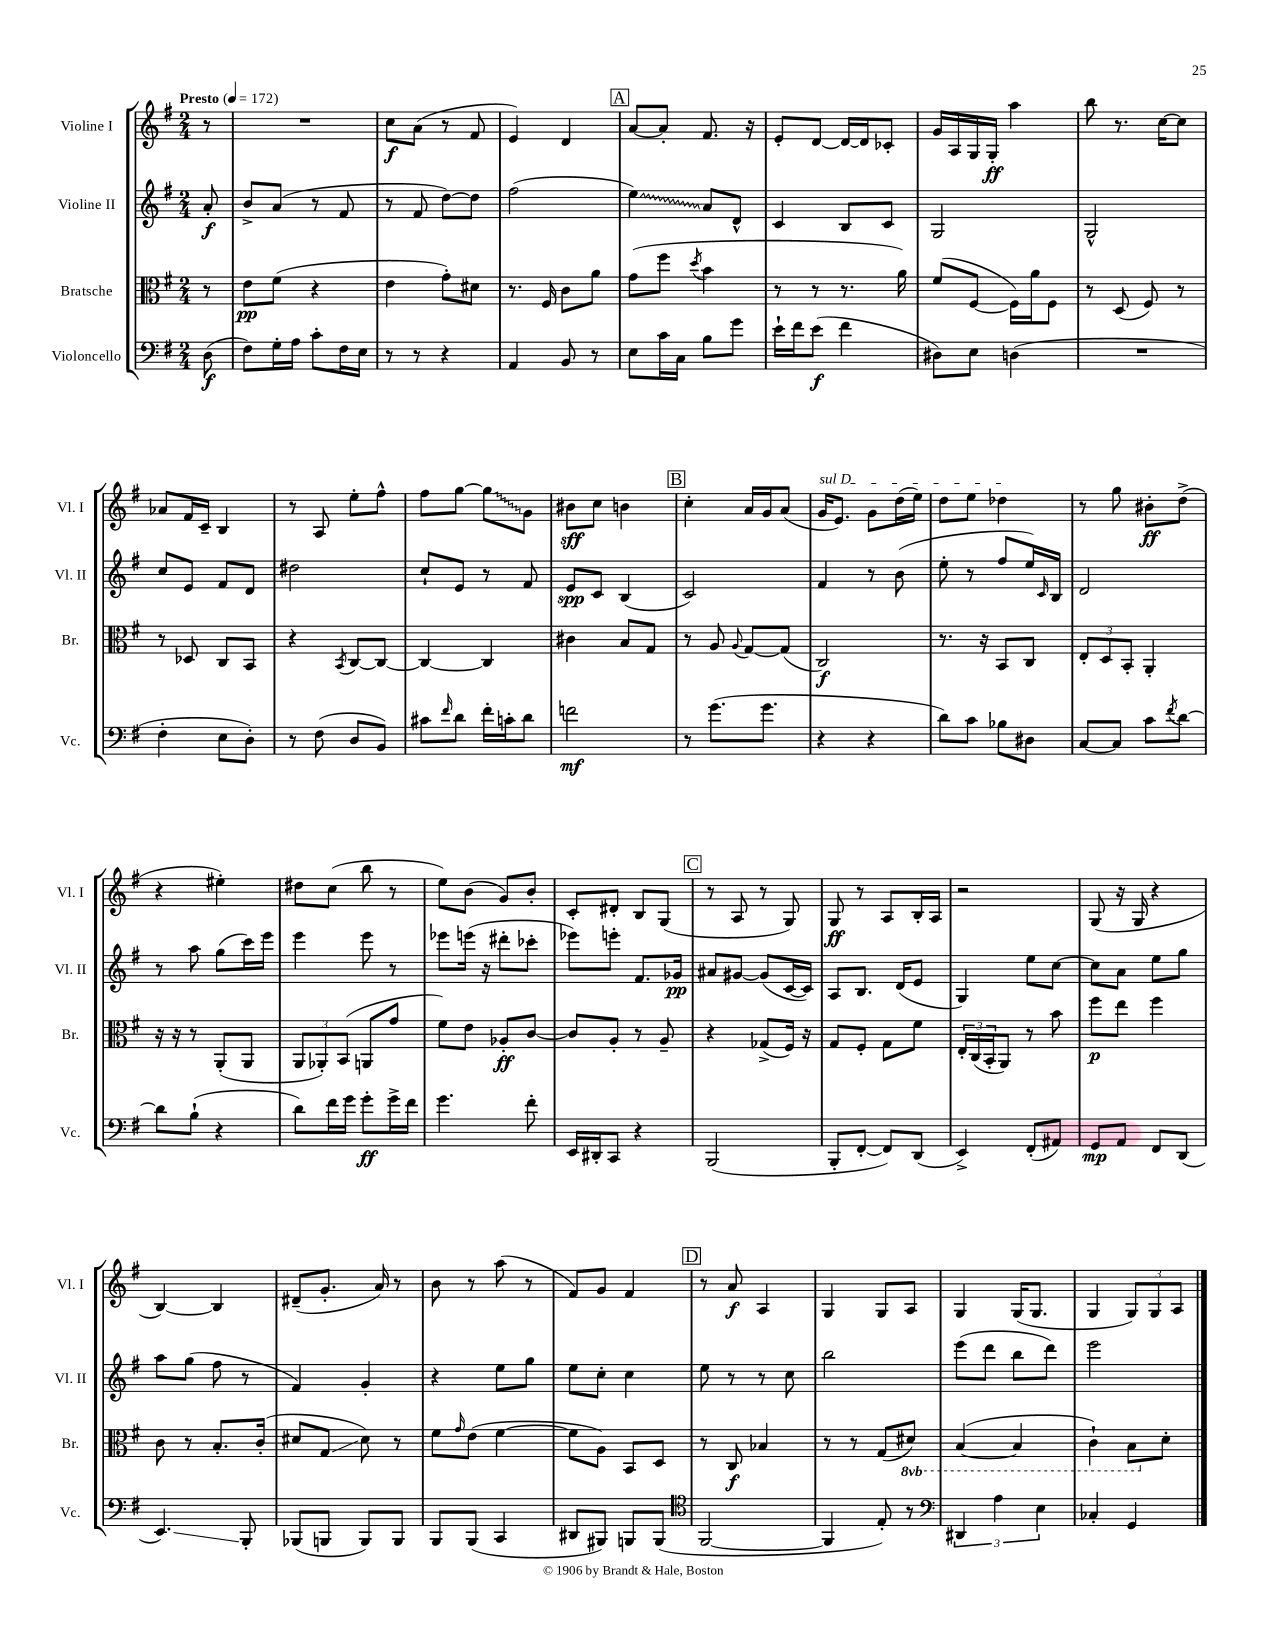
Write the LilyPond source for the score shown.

<<
\new StaffGroup <<
\new Staff = "s0" \with { instrumentName = "Violine I" shortInstrumentName = "Vl. I" } {
    \clef treble \key g \major \numericTimeSignature \time 2/4 \partial 8 \tempo "Presto" 4 = 172
    r8 |
    R2 |
    c''8\f a'8( r8 fis'8 |
    e'4) d'4 |
    \mark \markup { \box "A" } a'8~ a'8-. fis'8. r16 |
    e'8-. d'8~ d'16~ d'16 ces'8-. |
    g'16 a16 g16 g16-.\ff a''4 |
    b''8 r8. c''16~ c''8 |
    aes'8 fis'16 c'16-- b4 |
    r8 a8 e''8-. fis''8-^ |
    fis''8 g''8~ \once \override Glissando.style = #'zigzag g''8\glissando g'8 |
    bis'8\sff c''8 b'4 |
    \mark \markup { \box "B" } c''4-. a'16 g'16 a'8( |
    \once \override TextSpanner.bound-details.left.text = \markup { \italic "sul D" } g'16\startTextSpan e'8.) g'8 d''16( e''16) |
    d''8 e''8 des''4\stopTextSpan |
    r8 g''8 bis'8-.\ff d''8->( |
    r4 eis''4-.) |
    dis''8 c''8( b''8 r8 |
    e''8) b'8( g'8) b'8-. |
    c'8-. dis'8-. b8 g8( |
    \mark \markup { \box "C" } r8 a8 r8 g8) |
    g8\ff r8 a8 b16-. a16 |
    r2 |
    g8( r16 g16 r4 |
    b4~) b4 |
    dis'8--( g'8.-. a'16) r8 |
    b'8 r8 a''8( r8 |
    fis'8) g'8 fis'4 |
    \mark \markup { \box "D" } r8 a'8\f a4 |
    g4 g8 a8 |
    g4 g16( g8. |
    g4 \tuplet 3/2 { g8) g8 a8 } \bar "|." |
}
\new Staff = "s1" \with { instrumentName = "Violine II" shortInstrumentName = "Vl. II" } {
    \clef treble \key g \major \numericTimeSignature \time 2/4 \partial 8
    a'8-.\f |
    b'8-> a'8( r8 fis'8 |
    r8 fis'8 d''8~) d''8 |
    fis''2( |
    \mark \markup { \box "A" } \once \override Glissando.style = #'zigzag e''4\glissando) a'8 d'8-^ |
    c'4 b8 c'8 |
    g2 |
    g2-^ |
    c''8 e'8 fis'8 d'8 |
    dis''2 |
    c''8-! e'8 r8 fis'8 |
    e'8\spp c'8 b4( |
    \mark \markup { \box "B" } c'2) |
    fis'4 r8 b'8( |
    e''8-. r8 fis''8 e''16) \grace { c'16 } b16 |
    d'2 |
    r8 a''8 g''8( c'''16) e'''16 |
    e'''4 e'''8 r8 |
    ees'''8 e'''16( r16 dis'''8-. ces'''8-. |
    ees'''8) e'''8-. fis'8. ges'16\pp |
    \mark \markup { \box "C" } ais'8 gis'8~ gis'8( c'16~ c'16) |
    a8 b8. d'16( e'8 |
    g4) e''8 c''8~ |
    c''8 a'8 e''8 g''8 |
    a''8 g''8( fis''8 r8 |
    fis'4) g'4-. |
    r4 e''8 g''8 |
    e''8 c''8-. c''4 |
    \mark \markup { \box "D" } e''8 r8 r8 c''8 |
    b''2 |
    e'''8( d'''8 b''8 d'''8) |
    e'''2 \bar "|." |
}
\new Staff = "s2" \with { instrumentName = "Bratsche" shortInstrumentName = "Br." } {
    \clef alto \key g \major \numericTimeSignature \time 2/4 \set Staff.ottavationMarkups = #ottavation-simple-ordinals \partial 8
    r8 |
    e'8\pp fis'8( r4 |
    e'4 g'8-.) dis'8 |
    r8. fis16 c'8 a'8 |
    \mark \markup { \box "A" } g'8( fis''8 \acciaccatura { d''8 } b'4 |
    r8 r8 r8. a'16) |
    fis'8( fis8~ fis16) a'16 fis8 |
    r8 d8( fis8) r8 |
    r8 des8 c8 b,8 |
    r4 \acciaccatura { b,8 } c8~ c8~ |
    c4~ c4 |
    cis'4 b8 g8 |
    \mark \markup { \box "B" } r8 a8 \appoggiatura { a8 } g8~ g8( |
    c2\f) |
    r8. r16 b,8 c8 |
    \tuplet 3/2 { e8-. d8 b,8-. } a,4-. |
    r16 r16 r8 a,8-.( a,8 |
    \tuplet 3/2 { a,8 aes,8-.) b,8( } a,8 g'8 |
    fis'8) e'8 aes8-.\ff c'8~ |
    c'8 a8-. r8 a8-- |
    \mark \markup { \box "C" } r4 ges8->( fis16) r16 |
    g8 fis8-. g8 fis'8 |
    \tuplet 3/2 { e16-. c16( b,16-. } a,8) r8 b'8 |
    fis''8\p e''8 fis''4 |
    c'8 r8 b8.-. c'16-.( |
    dis'8 g8\glissando dis'8) r8 |
    fis'8 \grace { g'16 } e'8( fis'4~ |
    fis'8 a8) b,8 d8 |
    \mark \markup { \box "D" } r8 c8\f bes4 |
    r8 r8 g8( \ottava #-1 dis8) |
    b,4~( b,4 |
    c4-!) b,8 \ottava #0 d'8-. \bar "|." |
}
\new Staff = "s3" \with { instrumentName = "Violoncello" shortInstrumentName = "Vc." } {
    \clef bass \key g \major \numericTimeSignature \time 2/4 \partial 8
    d8\f( |
    fis8) g16-. a16 c'8-. fis16 e16 |
    r8 r8 r4 |
    a,4 b,8 r8 |
    \mark \markup { \box "A" } e8 c'16 c16 b8 g'8 |
    e'16-! fis'16 e'8\f( fis'4 |
    dis8) e8 d4( |
    R2 |
    fis4-. e8 d8-.) |
    r8 fis8( d8 b,8) |
    cis'8 \grace { fis'16 } d'8 fis'16-. c'16-. d'8 |
    f'2\mf |
    \mark \markup { \box "B" } r8 g'8.( g'8. |
    r4 r4 |
    d'8) c'8 bes8 dis8 |
    c8~ c8 c'8 \acciaccatura { fis'8 } d'8~ |
    d'8 b8-!( r4 |
    d'8) fis'16 g'16 g'8-.\ff g'16-> fis'16 |
    g'4. fis'8-. |
    e,16 dis,16-. c,8 r4 |
    \mark \markup { \box "C" } b,,2( |
    b,,8-. fis,8~-. fis,8) d,8( |
    e,4->) fis,8-.( ais,8) |
    g,8\mp a,8 fis,8 d,8( |
    e,4.\glissando) b,,8-. |
    bes,,8( b,,8 b,,8) b,,8 |
    b,,8 b,,8( c,4 |
    dis,8 bis,,8) b,,8 b,,8( |
    \mark \markup { \box "D" } \clef tenor fis,2~ |
    fis,4 e8-.) r8 |
    \clef bass \tuplet 3/2 { dis,4 a4 e4 } |
    ces4-. g,4 \bar "|." |
}
>>
>>
\layout { \context { \Score \remove "Bar_number_engraver" } }
